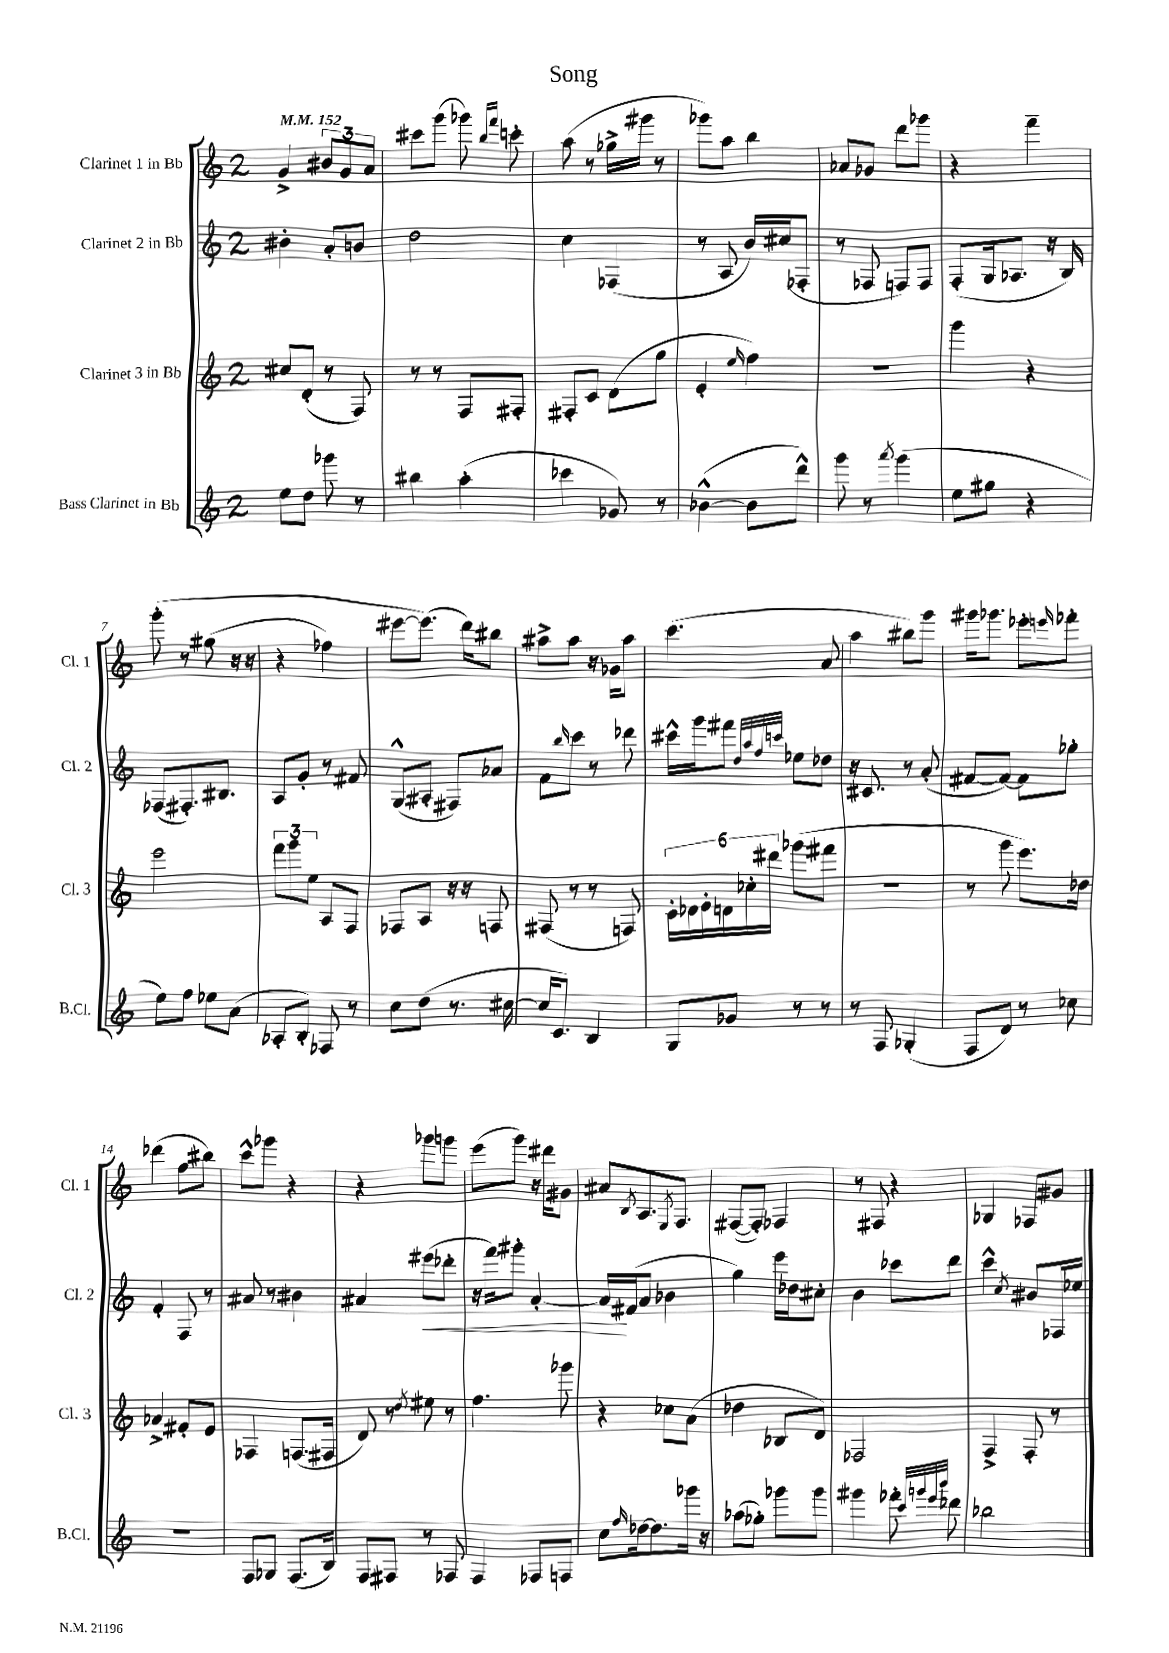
\header { title = "Song" }
<<
\new StaffGroup <<
\new Staff = "s0" \with { instrumentName = "Clarinet 1 in Bb" shortInstrumentName = "Cl. 1" } {
    \clef treble \key c \major \once \override Staff.TimeSignature.style = #'single-digit \time 2/4 \tempo 4 = 152
    g'4-> \tuplet 3/2 { bis'8 g'8 a'8 } |
    cis'''8 g'''8( ges'''8) \grace { b''16 f'''16 } c'''8-. |
    a''8( r8 ges''16-> gis'''16 r8 |
    ges'''8) a''8 b''4 |
    aes'8 ges'8 d'''8 ges'''8 |
    r4 f'''4-- |
    g'''8-.\( r8 gis''8( r16 r16 |
    r4 fes''4) |
    eis'''8~ eis'''8.(\) d'''16) bis''8 |
    ais''8-> ais''8 r16 ges'16 ais''8 |
    c'''4.( a'8 |
    a''4 bis''8) g'''8 |
    gis'''16 ges'''8. ees'''8-. \grace { e'''16 } fes'''8-. |
    des'''4( f''8 bis''8) |
    c'''8-^ ges'''8 r4 |
    r4 ges'''8 g'''8 |
    e'''8( g'''8) r16 dis'''16 gis'8 |
    ais'8 \acciaccatura { b8 } a8. \acciaccatura { e8 } f8. |
    fis8~( fis8-.) fes4 |
    r8 fis8 r4 |
    ges4 fes8 gis'8 \bar "|." |
}
\new Staff = "s1" \with { instrumentName = "Clarinet 2 in Bb" shortInstrumentName = "Cl. 2" } {
    \clef treble \key c \major \once \override Staff.TimeSignature.style = #'single-digit \time 2/4
    bis'4-. a'8-. b'8 |
    d''2 |
    c''4 fes4( |
    r8 a8 b'16) cis''16( fes8-. |
    r8 fes8 f8) f8 |
    f8-.( g16 aes8. r16 b16) |
    fes8( fis8.-.) bis8. |
    a8 g'8-. r8 fis'8 |
    g8-^( ais8-. fis8) aes'8 |
    f'8 \grace { b''16 } c'''8 r8 des'''8 |
    cis'''16-^ g'''16 fis'''8 \grace { d''32 a''32 f''32 c'''32 } ees''8 des''8 |
    r16 cis'8. r8 a'8-.( |
    fis'8~ fis'8~) fis'8 ges''8-. |
    f'4-. f8 r8 |
    ais'8 r8 bis'4 |
    ais'4 eis'''8\<( des'''8-. |
    r16 f'''16) gis'''8-. a'4~-. |
    a'16\! fis'16( a'8 bes'4 |
    g''4) e'''16 des''16 cis''8-. |
    b'4 ces'''8 d'''8 |
    c'''4-^ \acciaccatura { c''8 } bis'8 fes16 ees''16 \bar "|." |
}
\new Staff = "s2" \with { instrumentName = "Clarinet 3 in Bb" shortInstrumentName = "Cl. 3" } {
    \clef treble \key c \major \once \override Staff.TimeSignature.style = #'single-digit \time 2/4
    cis''8 d'8-.( r8 f8) |
    r8 r8 f8 fis8-. |
    fis8-. c'8 d'8( g''8 |
    e'4-. \grace { e''16 } f''4) |
    r2 |
    g'''4 r4 |
    e'''2 |
    \tuplet 3/2 { f'''8 g'''8 e''8 } a8 f8 |
    fes8 a8 r16 r16 f8 |
    fis8( r8 r8 f8) |
    \tuplet 6/4 { c'16-. des'16 e'16-. d'16 ces''16-. dis'''16 } ges'''8( fis'''8 |
    R2 |
    r8 g'''8 e'''8.) des''16 |
    aes'4-> fis'8-. e'8 |
    fes4 f8.( fis16 |
    d'8) r8 \acciaccatura { d''8 } eis''8 r8 |
    f''4. ges'''8 |
    r4 ces''8 a'8( |
    des''4 bes8 d'8) |
    fes2 |
    f4-> f8-. r8 \bar "|." |
}
\new Staff = "s3" \with { instrumentName = "Bass Clarinet in Bb" shortInstrumentName = "B.Cl." } {
    \clef treble \key c \major \once \override Staff.TimeSignature.style = #'single-digit \time 2/4
    e''8 d''8 ges'''8 r8 |
    bis''4 a''4-.( |
    ces'''4 ges'8) r8 |
    bes'4~-^( bes'8 d'''8-^) |
    g'''8 r8 \acciaccatura { a'''8 } g'''4( |
    e''8 gis''8 r4 |
    e''8) f''8 ees''8 a'8( |
    aes8-. b8-.) fes8 r8 |
    c''8 d''8( r8. cis''16~ |
    cis''16 c'8.) b4 |
    g8 ges'8 r8 r8 |
    r8 f8 ges4-.( |
    f8 d'8) r8 ces''8 |
    r2 |
    f8 ges8 f8.( b16) |
    f8 fis8 r8 fes8 |
    f4 fes8 f8 |
    c''8 \grace { f''16 } des''16~ des''8. ges'''16 r16 |
    aes''8( ges''8-.) ges'''8 ges'''8 |
    gis'''4 fes'''8-. \grace { c'''32 g'''32 e'''32 b'''32 } des'''8 |
    bes''2 \bar "|." |
}
>>
>>
